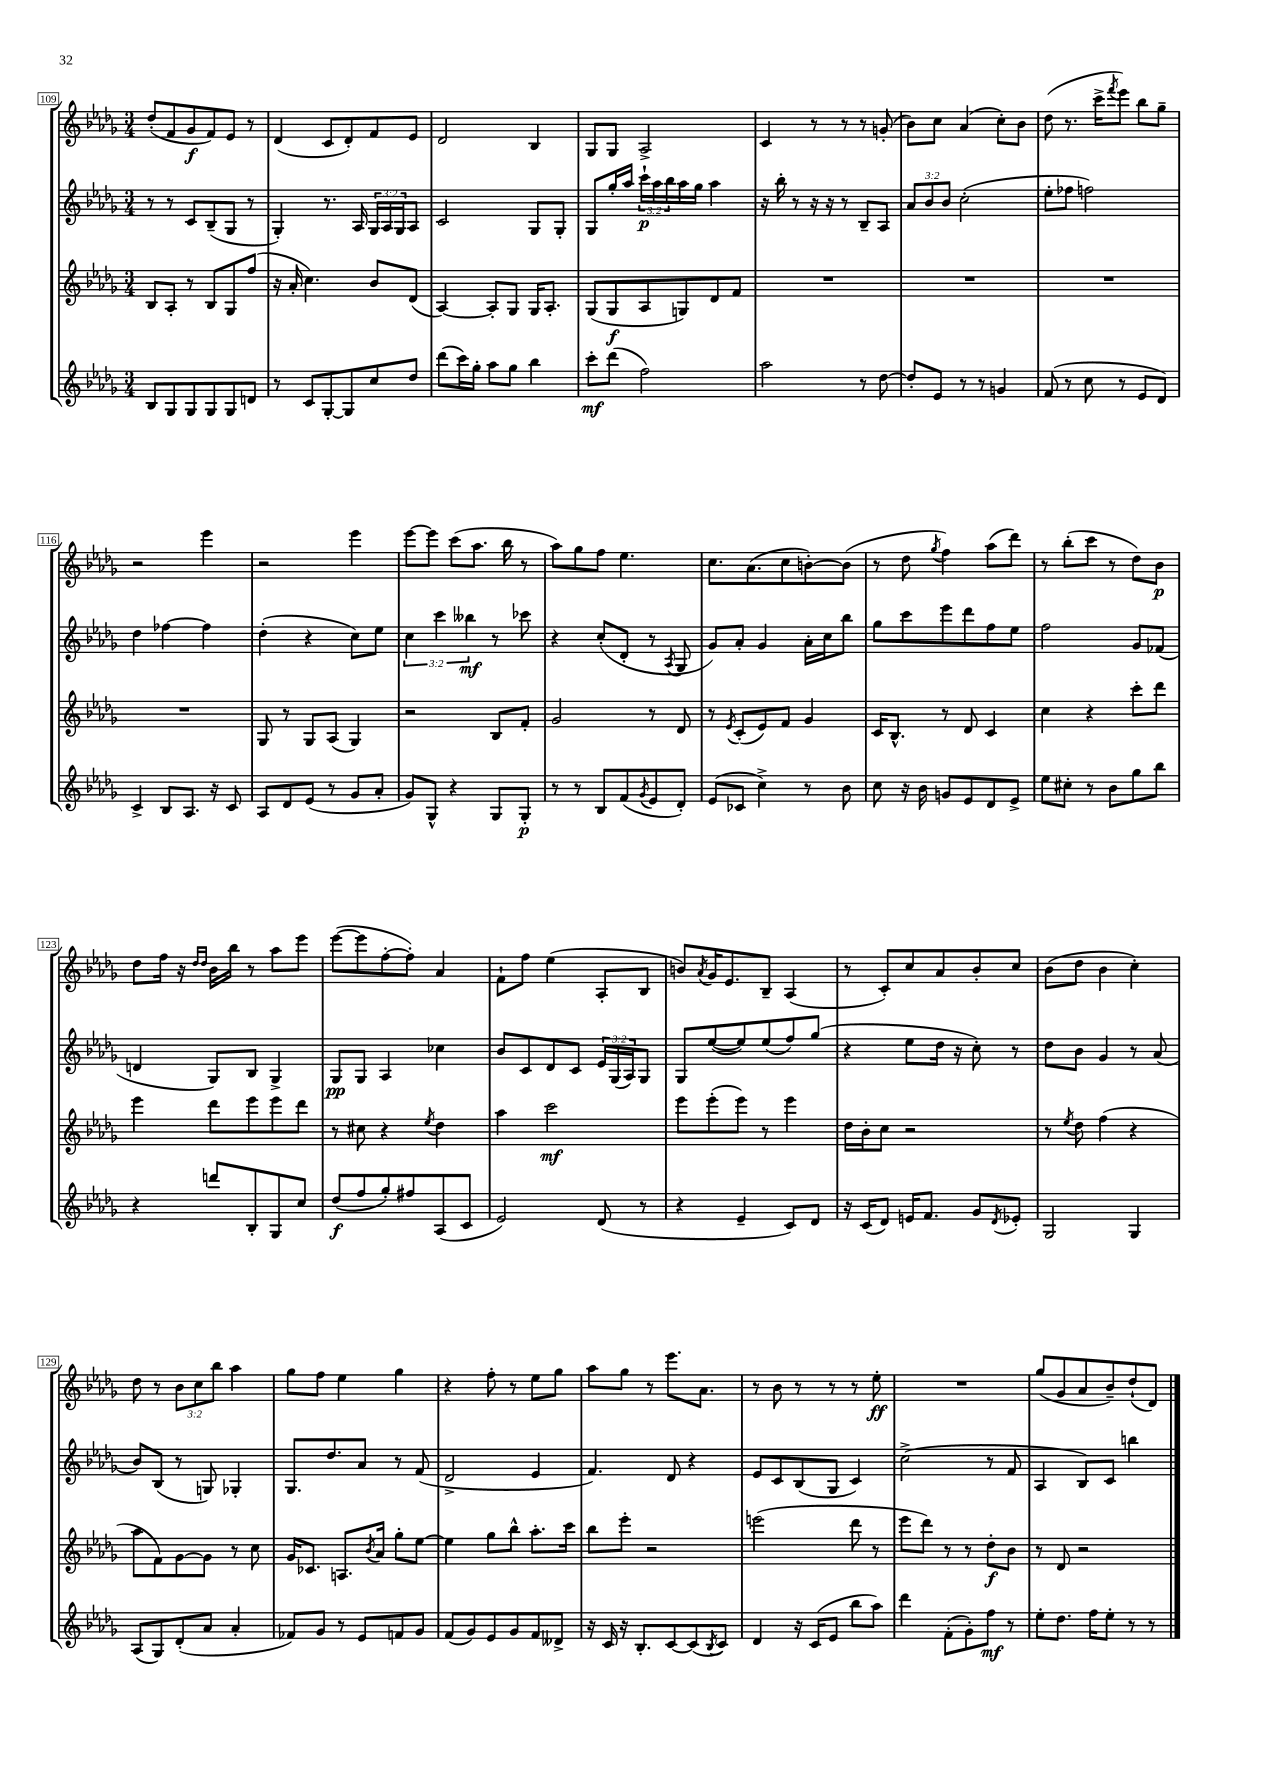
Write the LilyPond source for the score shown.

<<
\new StaffGroup <<
\new Staff = "s0" {
    \clef treble \key des \major \numericTimeSignature \time 3/4 \override Staff.TupletNumber.text = #tuplet-number::calc-fraction-text
    des''8-.( f'8 ges'8\f f'8) ees'8 r8 |
    des'4( c'8 des'8-.) f'8 ees'8 |
    des'2 bes4 |
    ges8 ges8 aes2-> |
    c'4 r8 r8 r8 g'8-.( |
    bes'8) c''8 aes'4( c''8-.) bes'8 |
    des''8( r8. c'''16-> \acciaccatura { f'''8 } ees'''8) bes''8 ges''8-- |
    r2 ees'''4 |
    r2 ees'''4 |
    ees'''8~ ees'''8 c'''8( aes''8. bes''16 r8 |
    aes''8) ges''8 f''8 ees''4. |
    c''8. aes'8.( c''8 b'8~-.) b'8( |
    r8 des''8 \acciaccatura { ges''8 } f''4) aes''8( des'''8) |
    r8 bes''8-.( c'''8 r8 des''8) bes'8\p |
    des''8 f''16 r16 \grace { des''16 des''16 } bes'16 bes''16 r8 aes''8 ees'''8 |
    ees'''8~( ees'''8 f''8~-. f''8-.) aes'4 |
    f'8-! f''8 ees''4( aes8-. bes8 |
    b'8) \acciaccatura { aes'8 } ges'16 ees'8. bes8-- aes4( |
    r8 c'8-.) c''8 aes'8 bes'8-. c''8 |
    bes'8( des''8 bes'4 c''4-.) |
    des''8 r8 \tuplet 3/2 { bes'8 c''8 bes''8 } aes''4 |
    ges''8 f''8 ees''4 ges''4 |
    r4 f''8-. r8 ees''8 ges''8 |
    aes''8 ges''8 r8 ees'''8. aes'8. |
    r8 bes'8 r8 r8 r8 ees''8-.\ff |
    R2. |
    ges''8( ges'8 aes'8 bes'8--) des''8-!( des'8) \bar "|." |
}
\new Staff = "s1" {
    \clef treble \key des \major \numericTimeSignature \time 3/4 \override Staff.TupletNumber.text = #tuplet-number::calc-fraction-text
    r8 r8 c'8 bes8--( ges8 r8 |
    ges4-.) r8. aes16 \tuplet 3/2 { ges16 aes16 ges16 } aes8 |
    c'2 ges8 ges8-. |
    ges8 ges''16-. aes''16 \tuplet 3/2 { c'''16-!\p aes''16 bes''16 } aes''16 ges''16 aes''4 |
    r16 bes''16-. r8 r16 r16 r8 bes8-- aes8 |
    \tuplet 3/2 { aes'8 bes'8 bes'8 } c''2-.( |
    ees''8-. fes''8 f''2) |
    des''4 fes''4~ fes''4 |
    des''4-.( r4 c''8) ees''8 |
    \tuplet 3/2 { c''4 c'''4 beses''4\mf } r8 ces'''8 |
    r4 c''8-.( des'8-. r8 \acciaccatura { aes8 } ges8 |
    ges'8) aes'8-. ges'4 aes'16-. c''16 bes''8 |
    ges''8 c'''8 ees'''8 des'''8 f''8 ees''8 |
    f''2 ges'8 fes'8( |
    d'4 ges8) bes8 ges4-> |
    ges8\pp ges8 aes4 ces''4 |
    bes'8 c'8 des'8 c'8 \tuplet 3/2 { ees'16 ges16( aes16) } ges8 |
    ges8 ees''8~( ees''8) ees''8( f''8) ges''8( |
    r4 ees''8 des''16 r16 c''8-.) r8 |
    des''8 bes'8 ges'4 r8 aes'8( |
    bes'8) bes8( r8 g8) ges4-. |
    ges8. des''8. aes'8 r8 f'8( |
    des'2-> ees'4 |
    f'4.) des'8 r4 |
    ees'8 c'8 bes8( ges8 c'4) |
    c''2->( r8 f'8 |
    aes4 bes8) c'8 b''4 \bar "|." |
}
\new Staff = "s2" {
    \clef treble \key des \major \numericTimeSignature \time 3/4
    bes8 aes8-. r8 bes8 ges8 f''8( |
    r16 aes'16-. c''4.) bes'8 des'8( |
    aes4~) aes8-. ges8 ges16 aes8.-. |
    ges8( ges8\f aes8 g8) des'8 f'8 |
    R2. |
    R2. |
    R2. |
    R2. |
    ges8 r8 ges8 aes8( ges4) |
    r2 bes8 f'8-. |
    ges'2 r8 des'8 |
    r8 \acciaccatura { ees'8 } c'8-.( ees'8) f'8 ges'4 |
    c'16 bes8.-^ r8 des'8 c'4 |
    c''4 r4 c'''8-. des'''8 |
    ees'''4 des'''8 ees'''8 ees'''8 des'''8 |
    r8 cis''8 r4 \acciaccatura { ees''8 } des''4 |
    aes''4 c'''2\mf |
    ees'''8 ees'''8-.( ees'''8) r8 ees'''4 |
    des''16 bes'16-. c''8 r2 |
    r8 \acciaccatura { ees''8 } des''8 f''4( r4 |
    aes''8 f'8) ges'8~ ges'8 r8 c''8 |
    ges'16 ces'8. a8. \acciaccatura { bes'8 } aes'16 ges''8-. ees''8~ |
    ees''4 ges''8 bes''8-^ aes''8.-. c'''16 |
    bes''8 ees'''8-. r2 |
    e'''2( des'''8 r8 |
    ees'''8 des'''8) r8 r8 des''8-.\f bes'8 |
    r8 des'8 r2 \bar "|." |
}
\new Staff = "s3" {
    \clef treble \key des \major \numericTimeSignature \time 3/4
    bes8 ges8 ges8 ges8 ges8 d'8 |
    r8 c'8 ges8~-. ges8 c''8 des''8 |
    des'''8( c'''16) ges''16-. aes''8 ges''8 bes''4 |
    c'''8-.\mf des'''8( f''2) |
    aes''2 r8 des''8~ |
    des''8-. ees'8 r8 r8 g'4 |
    f'8( r8 c''8 r8 ees'8 des'8) |
    c'4-> bes8 aes8. r16 c'8 |
    aes8 des'8 ees'8( r8 ges'8 aes'8-. |
    ges'8) ges8-^ r4 ges8 ges8-.\p |
    r8 r8 bes8 f'8( \acciaccatura { ges'8 } ees'8 des'8-.) |
    ees'8( ces'8 c''4->) r8 bes'8 |
    c''8 r16 bes'16 g'8 ees'8 des'8 ees'8-> |
    ees''8 cis''8-. r8 bes'8 ges''8 bes''8 |
    r4 d'''8 bes8-. ges8 c''8 |
    des''8\f( f''8 ges''8-.) fis''8 aes8( c'8 |
    ees'2) des'8( r8 |
    r4 ees'4-- c'8) des'8 |
    r16 c'16( des'8) e'16 f'8. ges'8 \acciaccatura { des'8 } ees'8-. |
    ges2 ges4 |
    aes8( ges8) des'8-.( aes'8 aes'4-. |
    fes'8) ges'8 r8 ees'8 f'8 ges'8 |
    f'8( ges'8) ees'8 ges'8 f'8 deses'8-> |
    r16 c'16 r16 bes8.-. c'8~ c'8( \acciaccatura { bes8 } c'8) |
    des'4 r16 c'16( ees'8 bes''8 aes''8) |
    des'''4 f'8-.( ges'8-.) f''8\mf r8 |
    ees''8-. des''8. f''16 ees''8-. r8 r8 \bar "|." |
}
>>
>>
\layout { \context { \Score currentBarNumber = #109 \override BarNumber.stencil = #(make-stencil-boxer 0.1 0.3 ly:text-interface::print) } }
